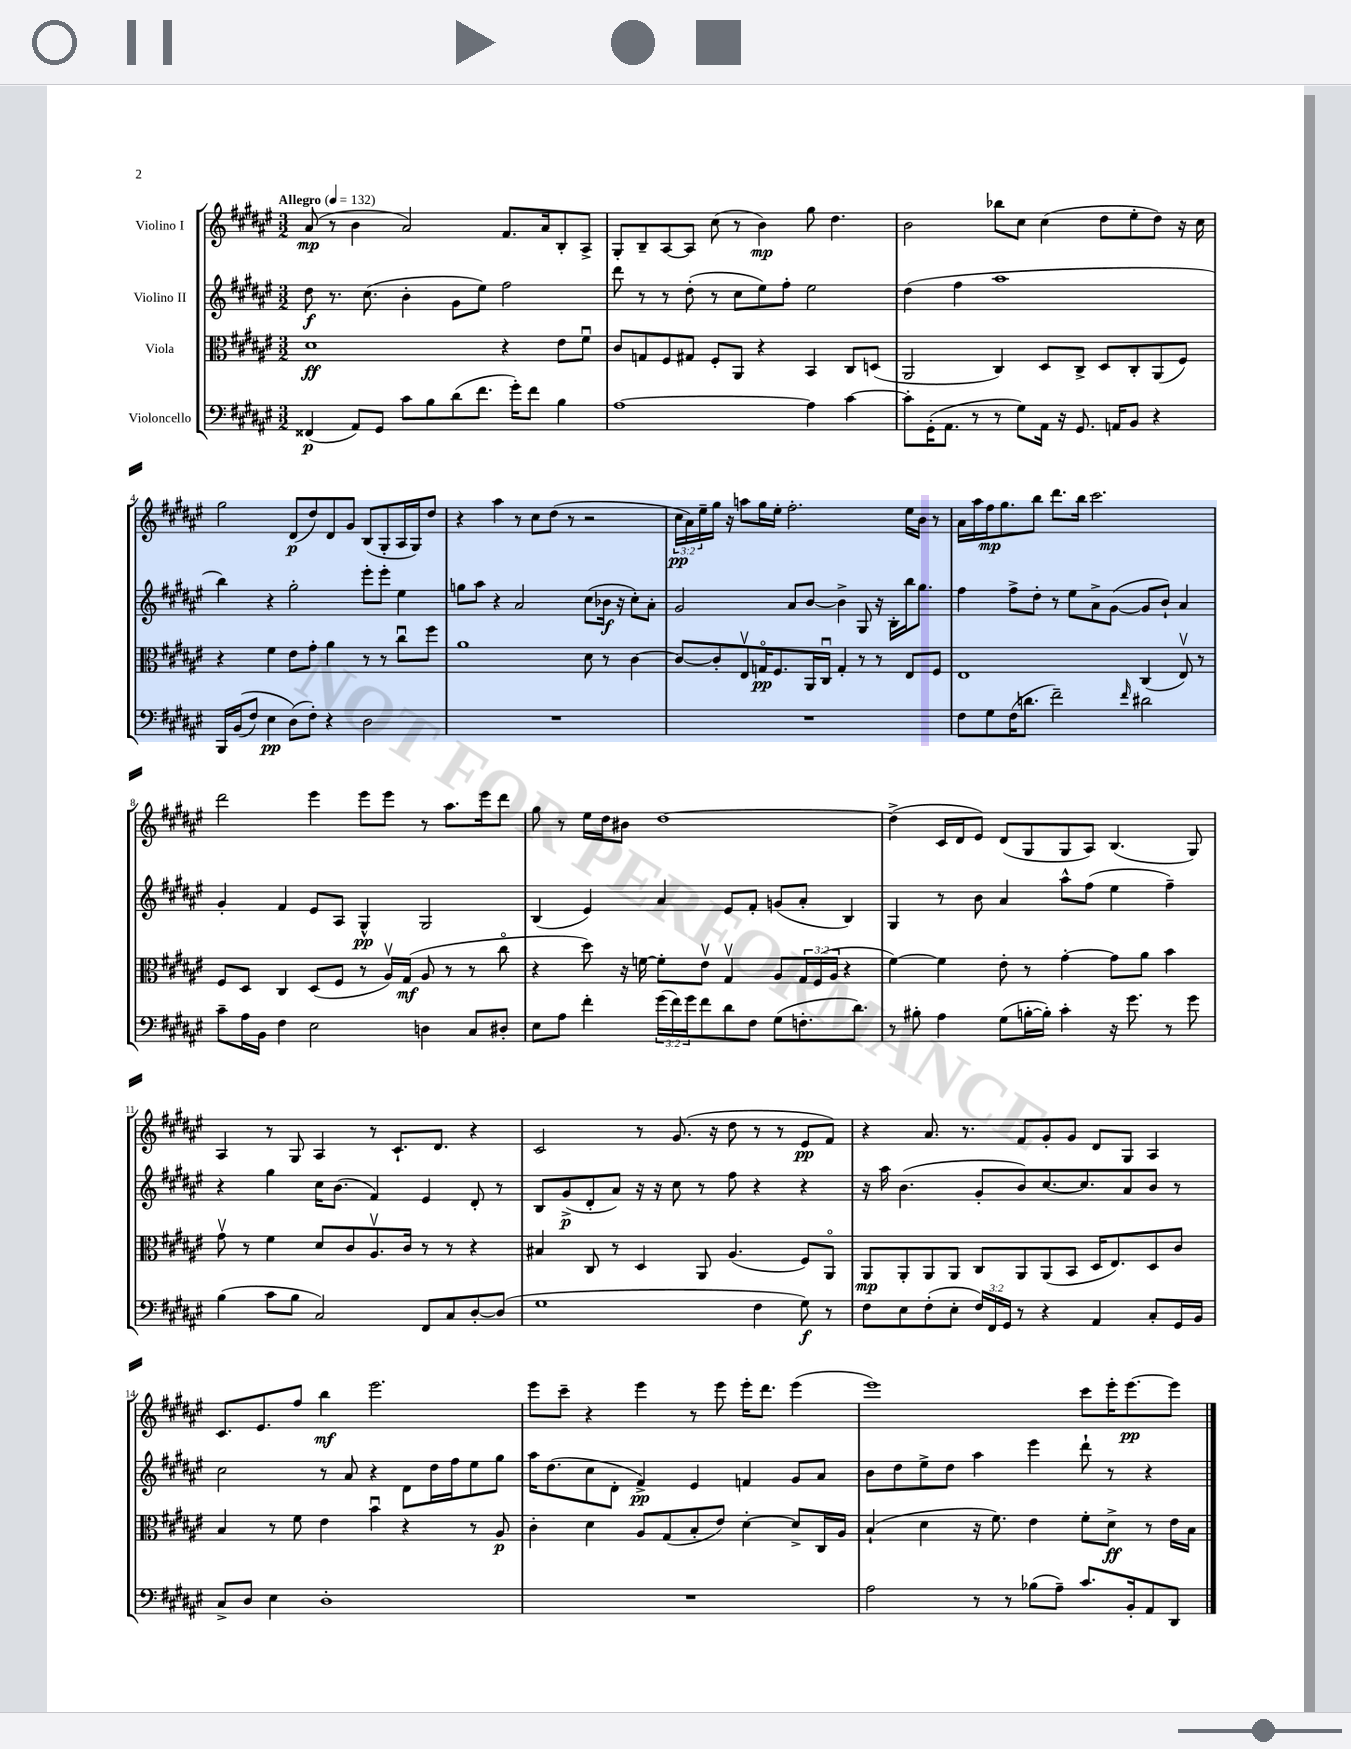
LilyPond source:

<<
\new StaffGroup <<
\new Staff = "s0" \with { instrumentName = "Violino I" } {
    \clef treble \key fis \major \numericTimeSignature \time 3/2 \override Staff.TupletNumber.text = #tuplet-number::calc-fraction-text \tempo "Allegro" 4 = 132
    ais'8\mp( r8 b'4 ais'2) fis'8. ais'16 b8-. ais8-> |
    gis8-. b8-- ais8~ ais8 cis''8( r8 b'4\mp) gis''8 dis''4. |
    b'2 bes''8 cis''8 cis''4( dis''8 eis''8-. dis''8) r16 cis''16 |
    gis''2 dis'8\p( dis''8) dis'8 gis'8 b8( gis8-. ais16 gis16) dis''8 |
    r4 ais''4 r8 cis''8 dis''8( r8 r2 |
    \tuplet 3/2 { cis''16\pp ais'16) eis''16-- } gis''16 r16 a''8 gis''16 eis''16-. fis''2.-. eis''16 b'16 r8 |
    ais'16 ais''16 fis''16\mp gis''8. b''8 dis'''8. b''16 cis'''2. |
    dis'''2 eis'''4 eis'''8 eis'''8 r8 ais''8. eis'''16 dis'''8 |
    gis''8 r8 eis''16 dis''16 bis'8 dis''1~ |
    dis''4->( cis'16 dis'16 eis'8) dis'8( gis8 gis8 ais8) b4.( gis8) |
    ais4 r8 gis8 ais4 r8 cis'8.-! dis'8. r4 |
    cis'2 r8 gis'8.( r16 dis''8 r8 r8 eis'8\pp fis'8) |
    r4 ais'8. r8. fis'8 gis'8-. gis'8 dis'8 gis8 ais4 |
    cis'8. eis'8. fis''8 b''4\mf eis'''2. |
    eis'''8 cis'''8-- r4 eis'''4 r8 eis'''8 eis'''16-. dis'''8. eis'''4( |
    eis'''1) cis'''8 eis'''16-. eis'''8.~\pp eis'''8 \bar "|." |
}
\new Staff = "s1" \with { instrumentName = "Violino II" } {
    \clef treble \key fis \major \numericTimeSignature \time 3/2
    dis''8\f r8. cis''8.( b'4-. gis'8 eis''8) fis''2 |
    dis'''8 r8 r8 dis''8-.( r8 cis''8 eis''8) fis''8-. eis''2 |
    dis''4( fis''4 ais''1 |
    b''4) r4 gis''2-. eis'''8-. eis'''8-. eis''4 |
    g''8 ais''8 r4 ais'2 cis''8( bes'16\f r16 cis''8-.) ais'8-. |
    gis'2 ais'8 b'8~ b'4-> gis8 r16 b16-. b''16 gis''8. |
    fis''4 fis''8-> dis''8-. r8 eis''8 ais'8-> gis'8~( gis'8 b'8-!) ais'4 |
    gis'4-. fis'4 eis'8 ais8 gis4-^\pp gis2 |
    b4( eis'4) ais'4 eis'8 fis'8-. g'8( ais'8-. b4) |
    gis4 r8 b'8 ais'4 ais''8-^ fis''8( eis''4 fis''4--) |
    r4 gis''4 cis''16 b'8.( fis'4) eis'4 dis'8-. r8 |
    b8 gis'8->\p( dis'8-. ais'8) r16 r16 cis''8 r8 fis''8 r4 r4 |
    r16 ais''16 b'4.( gis'8-. b'8) cis''8.~ cis''8. ais'8 b'8 r8 |
    cis''2 r8 ais'8 r4 dis'8 dis''16 fis''16 eis''8 gis''8 |
    ais''16 dis''8.( cis''8 dis'8-. fis'4->\pp) eis'4 f'4 gis'8 ais'8 |
    b'8 dis''8 eis''8-> dis''8 ais''4 eis'''4 dis'''8-! r8 r4 \bar "|." |
}
\new Staff = "s2" \with { instrumentName = "Viola" } {
    \clef alto \key fis \major \numericTimeSignature \time 3/2 \override Staff.TupletNumber.text = #tuplet-number::calc-fraction-text
    dis'1\ff r4 eis'8 fis'8\downbow |
    cis'8 g8 fis8 gis8 fis8-. ais,8 r4 b,4 cis8 d8( |
    ais,2 cis4) dis8 cis8-> dis8 cis8-. ais,8( fis8) |
    r4 fis'4 eis'8 gis'8-. ais'4 r8 r8 cis''8\downbow fis''8 |
    ais'1 dis'8 r8 cis'4~ |
    cis'8~ cis'8-. eis8\upbow g16\flageolet\pp fis8. ais,16 cis16\downbow g4-. r8 r8 eis8 fis8 |
    eis1 cis4( eis8\upbow) r8 |
    fis8 dis8 cis4 dis8( fis8 r8 ais16\upbow) gis16\mf( ais8 r8 r8 cis''8\flageolet |
    r4 dis''8) r16 f'16~ f'8-. eis'8\upbow gis4\upbow ais8 \tuplet 3/2 { gis16 fis16( ais16 } r4 |
    fis'4~) fis'4 eis'8-. r8 gis'4~-. gis'8 ais'8 b'4 |
    gis'8\upbow r8 fis'4 dis'8 cis'8 ais8.\upbow cis'16 r8 r8 r4 |
    bis4 cis8 r8 dis4 ais,8 ais4.( fis8) ais,8\flageolet |
    ais,8\mp ais,8-. ais,8 ais,8 cis8 ais,8 ais,8( b,8 dis16 eis8.) dis8 cis'8 |
    b4 r8 fis'8 eis'4 b'4\downbow r4 r8 ais8\p |
    cis'4-. dis'4 ais8 gis8( b8-. eis'8) dis'4~-. dis'8-> cis16 ais16 |
    b4-!( dis'4 r16 fis'8.) eis'4 fis'8-. dis'8->\ff r8 eis'16 b16 \bar "|." |
}
\new Staff = "s3" \with { instrumentName = "Violoncello" } {
    \clef bass \key fis \major \numericTimeSignature \time 3/2 \override Staff.TupletNumber.text = #tuplet-number::calc-fraction-text
    fisis,4\p( ais,8) gis,8 cis'8 b8 dis'8( fis'8. gis'16-.) fis'8 b4 |
    ais1~ ais4 cis'4~ |
    cis'8-. gis,16-.( ais,8. r8 r8 gis8) ais,16 r16 gis,8. a,16 b,8 r4 |
    b,,16 b,16(\( fis8) eis4\pp dis8(\) fis8-.) r4 dis2 |
    R1. |
    R1. |
    fis8 gis8 fis16( d'8. fis'2--) \grace { fis'16 } dis'2 |
    cis'8-- ais16 b,16 fis4 eis2 d4 cis8 dis8-. |
    eis8 ais8 fis'4-. \tuplet 3/2 { gis'16( fis'16) gis'16 } fis'8 dis'8 fis8 gis8( f8.-. dis'8.) |
    r8 bis8-. ais4 gis8( b16~-. b16-.) cis'4-. r16 gis'8. r8 gis'8 |
    b4( cis'8 b8 cis2) fis,8 cis8 dis8~-. dis8( |
    gis1 fis4 gis8\f) r8 |
    fis8 eis8 fis8-.( eis8-. \tuplet 3/2 { fis16) fis,16 gis,16 } r8 r4 ais,4 cis8-. gis,16 b,16 |
    cis8-> dis8 eis4 dis1-. |
    R1. |
    ais2 r8 r8 bes8( ais8--) cis'8. b,16-. ais,8 dis,8 \bar "|." |
}
>>
>>
